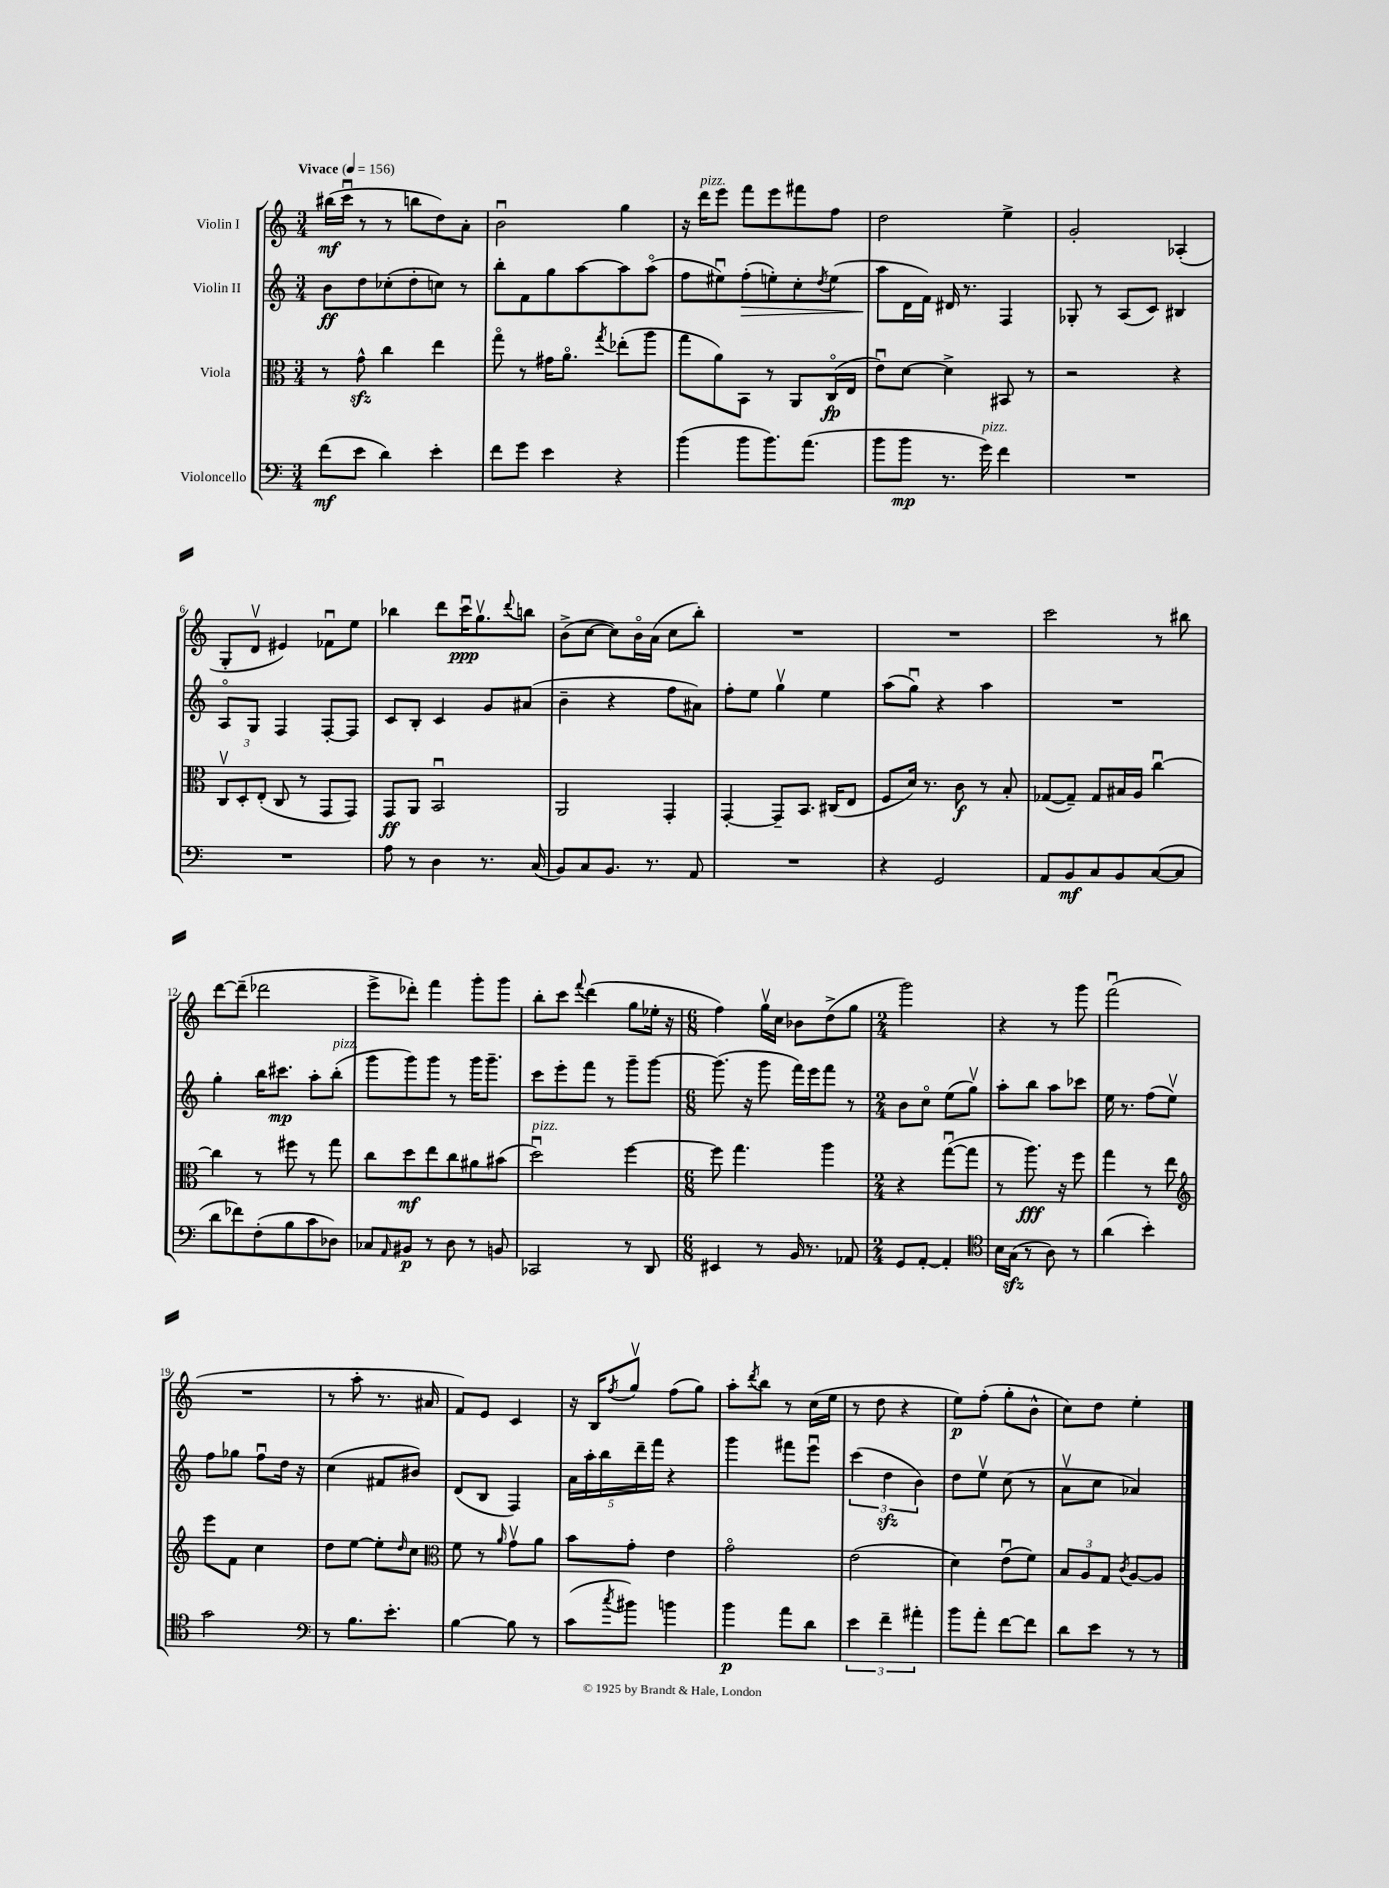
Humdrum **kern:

**kern	**kern	**kern	**kern
*staff4	*staff3	*staff2	*staff1
*clefF4	*clefC3	*clefG2	*clefG2
*k[]	*k[]	*k[]	*k[]
*M3/4	*M3/4	*M3/4	*M3/4
*MM156	*MM156	*MM156	*MM156
(8f	8r	8b	(16bb#
.	.	.	16cccu
8e	8g^^	8dd	8r
4d)	4cc	(8cc-'	8r
.	.	8dd'	8bb
4e'	4ee	8cc)	8dd)
.	.	8r	8a'
=	=	=	=
8f	8ggo	8bb'	2bu
8g	8r	8f	.
4e	16g#	8gg	.
.	8.ao	.	.
.	.	[8aa	.
.	8qgg	.	.
4r	(8ee-'	8aa]	4gg
.	8aa	(8aao	.
=	=	=	=
(4b	8gg	8ff	16r
.	.	.	16ddd
.	8a)	8ee#u)	8eee
8b	8BB	(8ff'	8fff
8.b)	8r	8ee')	8eee
.	8AA	8cc'	8fff#
(8.a	.	.	.
.	.	8qdd	.
.	(16Co	(8ee	8ff
.	16E	.	.
=	=	=	=
8b	8eu)	8aa	2dd
8b	[8d	16d	.
.	.	16f)	.
8.r	4d^]	16d#	.
.	.	8.r	.
16g)	.	.	.
4f	8BB#	4F	4ee^
.	8r	.	.
=	=	=	=
2.r	2r	8G-'	2g'
.	.	8r	.
.	.	(8A	.
.	.	8c)	.
.	4r	4B#	(4A-'
=	=	=	=
2.r	12Cv	8Ao	8G'
.	12D'	.	.
.	.	8G	8dv
.	(12E'	.	.
.	8C	4F	4e#)
.	8r	.	.
.	8GG	[8F'	8f-u
.	8GG)	8F]	8ee
=	=	=	=
8A	8GG	8c	4bb-
8r	8AA	8B'	.
4D	2BBu	4c	8ddd
.	.	.	16cccu
.	.	.	8.ggv
8.r	.	8g	.
.	.	.	8qqddd
.	.	(8a#	8bb
(16C	.	.	.
=	=	=	=
8BB)	2AA	4b~	(8b^
8C	.	.	[8cc
8.BB	.	4r	8cc])
.	.	.	16bo
8.r	.	.	(16a
.	4GG'	8ff	8cc
8AA	.	8a#)	8bb')
=	=	=	=
2.r	[4GG'	8ff'	2.r
.	.	8ee	.
.	8GG~]	4ggv	.
.	8.BB	.	.
.	.	4ee	.
.	(16C#	.	.
.	8E	.	.
=	=	=	=
4r	8F	(8aa	2.r
.	16d)	8ggu)	.
.	8.r	.	.
2GG	.	4r	.
.	8c	.	.
.	8r	4aa	.
.	8B'	.	.
=	=	=	=
8AA	([8G-	2.r	2ccc
8BB	8G-~])	.	.
8C	8G-	.	.
8BB	16B#	.	.
.	16A	.	.
([8C	[4ccu	.	8r
8C]	.	.	8bb#
=	=	=	=
8d	4cc]	4gg'	[8ddd
8f-)	.	.	(8ddd~]
(8F'	8r	16bb	2ddd-
.	.	8.ccc#	.
8B	8ff#	.	.
8c	8r	8aa'	.
8D-)	8gg	(8bb'	.
=	=	=	=
8C-	8cc	8ggg	8eee^
16qqAA	.	.	.
8BB#	8dd	8ggg)	8ddd-')
8r	8ee	8ggg	4fff
8D	8cc	8r	.
8r	8a#	16ggg	8ggg'
.	.	8.ggg~	.
8BB	(8b#	.	8ggg
=	=	=	=
2CC-	2ddu)	8ccc	8bb'
.	.	8eee'	8ccc
.	.	.	8qqfff
.	.	8fff	(4ddd
.	.	8r	.
8r	[4ff	8ggg~	8gg
8DD	.	[8ggg	16ee-'
.	.	.	16r
=	=	=	=
*M6/8	*M6/8	*M6/8	*M6/8
4EE#	8ff]	(8.ggg]	4ff)
.	4.gg	.	.
.	.	16r	.
8r	.	8ggg	16ggv
.	.	.	16cc
16BB	.	16fff)	8b-
8.r	.	16eee	.
.	4aa	8fff	(8dd^
8AA-	.	8r	8gg
=	=	=	=
*M2/4	*M2/4	*M2/4	*M2/4
8GG	4r	8b	2ggg)
[8AA'	.	8cco	.
4AA']	([8ggu	(8ee	.
.	8gg]	8ggv)	.
=	=	=	=
*clefC4	*	*	*
16B	8r	8aa'	4r
(16G	.	.	.
8r	8.aa)	8bb	.
8A)	.	8aa	8r
.	16r	.	.
8r	8ff	8ccc-	8ggg
=	=	=	=
(4a	4gg	16ee	(2fffu
.	.	8.r	.
4b')	8r	(8ff	.
.	8ee	8eev)	.
=	=	=	=
*	*clefG2	*	*
2g	8eee	8ff	2r
.	8f	8gg-	.
.	4cc	8ffu	.
.	.	16dd	.
.	.	16r	.
=	=	=	=
*clefF4	*	*	*
8r	8dd	(4cc	8r
8.B	[8ee	.	8aa'
.	8ee']	8f#	8.r
8.e'	.	.	.
.	16qqdd	.	.
.	8cc	8b#)	.
.	.	.	16a#
=	=	=	=
*	*clefC3	*	*
[4B	8f	(8d	8f)
.	8r	8B	8e
.	16qqa	.	.
8B]	8gv	4F)	4c
8r	8a	.	.
=	=	=	=
(8c	8b	20a	16r
.	.	20aa'	.
.	.	.	16B
.	.	20bb	.
8qcc	.	.	8qff
8b#)	8g'	.	8ggv
.	.	20ddd~	.
.	.	20fff	.
4b	4e	4r	(8ff
.	.	.	8gg)
=	=	=	=
4b	2go	4ggg	8aa'
.	.	.	8qddd
.	.	.	8bb
8a	.	8fff#	8r
8d	.	8eeeu	(16cc
.	.	.	16ee
=	=	=	=
6e	(2e	(6ccc	8r
.	.	.	8dd
6f~	.	6dd	.
.	.	.	4r
6a#'	.	6b)	.
=	=	=	=
8b	4d)	8dd	8ee)
8a'	.	8eev	(8ff'
[8f	(8eu	(8cc	8gg'
8f]	8f)	8r	8b^^
=	=	=	=
8d	12B	8av	8cc)
.	12A	.	.
8e	.	8cc	8dd
.	12G	.	.
.	8qc	.	.
8r	[8A	4a-)	4ee'
8r	8A]	.	.
==	==	==	==
*-	*-	*-	*-
